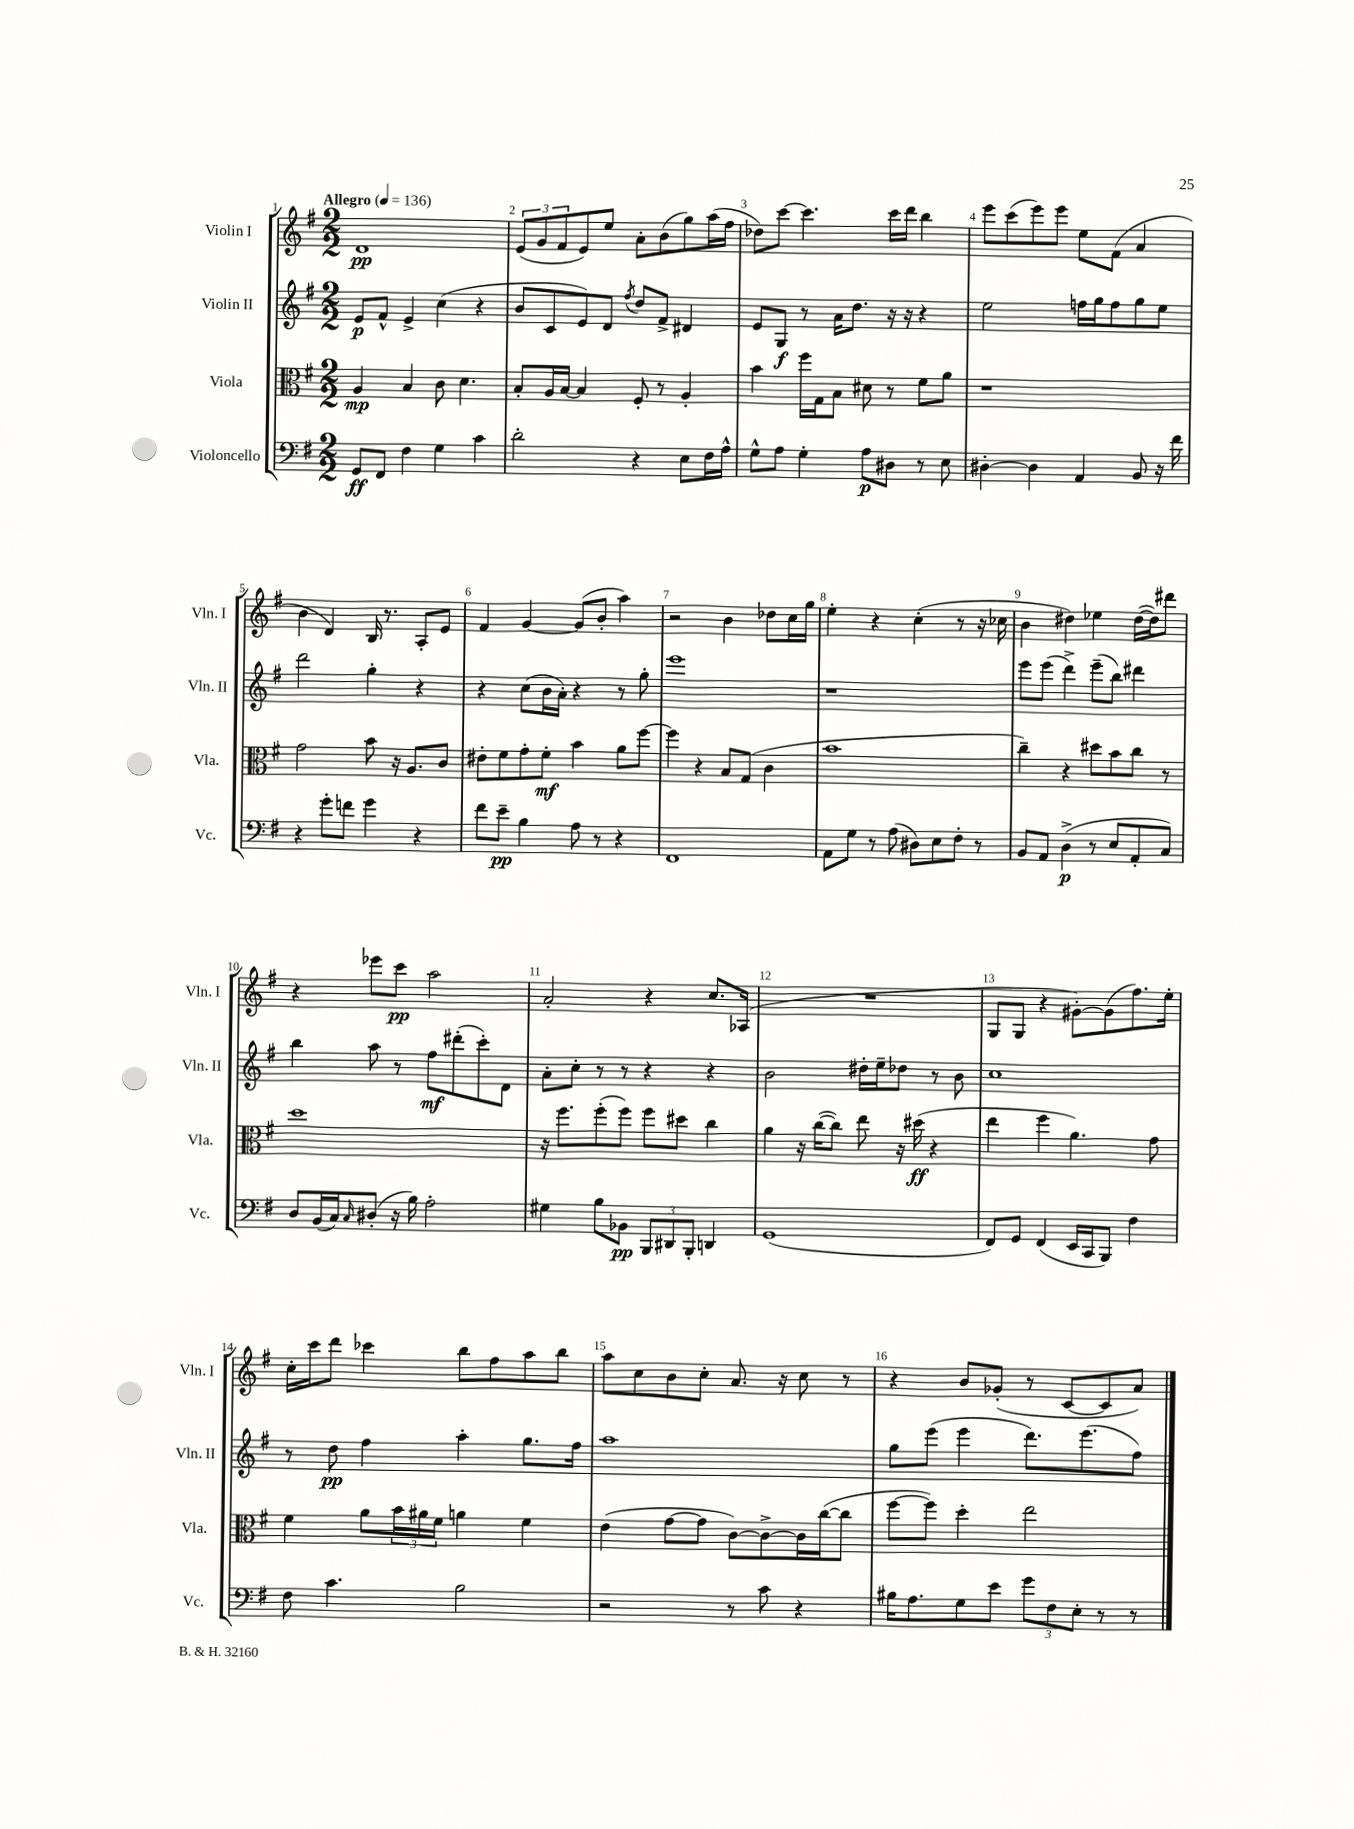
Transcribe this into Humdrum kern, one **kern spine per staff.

**kern	**dynam	**kern	**dynam	**kern	**dynam	**kern	**dynam
*part4	*part4	*part3	*part3	*part2	*part2	*part1	*part1
*staff4	*staff4	*staff3	*staff3	*staff2	*staff2	*staff1	*staff1
*I"Violoncello	*	*I"Viola	*	*I"Violin II	*	*I"Violin I	*
*I'Vc.	*	*I'Vla.	*	*I'Vln. II	*	*I'Vln. I	*
*clefF4	*	*clefC3	*	*clefG2	*	*clefG2	*
*k[f#]	*	*k[f#]	*	*k[f#]	*	*k[f#]	*
*M2/2	*	*M2/2	*	*M2/2	*	*M2/2	*
*MM136	*	*MM136	*	*MM136	*	*MM136	*
=1	=1	=1	=1	=1	=1	=1	=1
!	!	!	!	!	!	!LO:TX:a:B:t=Allegro	!
8GG/L	ff	4A/	mp	8e/L	p	1d	pp
8FF#/J	.	.	.	8f#^^/J	.	.	.
4F#\	.	4B/	.	4e^/	.	.	.
4G\	.	8c\	.	(4cc\	.	.	.
.	.	4.d\	.	.	.	.	.
4c\	.	.	.	4r	.	.	.
=2	=2	=2	=2	=2	=2	=2	=2
2d'\	.	8B'/L	.	8b/L	.	(12e/L	.
.	.	.	.	.	.	12g/	.
.	.	16A/L	.	8c/	.	.	.
.	.	.	.	.	.	12f#/	.
.	.	[16B/JJ	.	.	.	.	.
.	.	4B/]	.	8e/)	.	8e/)	.
.	.	.	.	8d/J	.	8ee/J	.
.	.	.	.	8qff#/	.	.	.
4r	.	8F#'/	.	8dd/L	.	8a'\L	.
.	.	8r	.	8f#^/J	.	(8b\	.
8E\L	.	4A'/	.	4d#X/	.	8gg\)	.
16F#\L	.	.	.	.	.	(16aa\L	.
16A^^\JJ	.	.	.	.	.	16ff#\JJ	.
=3	=3	=3	=3	=3	=3	=3	=3
8G^^\L	.	4b\	.	8e/L	.	8dd-X\L)	.
8A\J	.	.	.	8G/J	f	[8ccc\J	.
4G'\	.	16ff#\LL	.	8r	.	4.ccc\]	.
.	.	16G\J	.	.	.	.	.
.	.	8B\J	.	16a\KL	.	.	.
.	.	.	.	8.dd\J	.	.	.
8A\L	p	8d#X\	.	.	.	.	.
8D#X\J	.	8r	.	16r	.	16ccc\LL	.
.	.	.	.	16r	.	16ddd\JJ	.
8r	.	8f#\L	.	4r	.	4bb\	.
8E\	.	8a\J	.	.	.	.	.
=4	=4	=4	=4	=4	=4	=4	=4
[4D#X'\	.	1r	.	2ee\	.	8eee\L	.
.	.	.	.	.	.	(8ccc\	.
4D#\]	.	.	.	.	.	8eee\)	.
.	.	.	.	.	.	8eee\J	.
4AA/	.	.	.	16ffn\LL	.	8ee\L	.
.	.	.	.	16gg\J	.	.	.
.	.	.	.	8ff\	.	(8f#\J	.
8BB/	.	.	.	8gg\	.	4a/	.
16r	.	.	.	8ee\J	.	.	.
16f#\	.	.	.	.	.	.	.
!!LO:LB:g=z
=5	=5	=5	=5	=5	=5	=5	=5
4r	.	2g\	.	2ddd\	.	4b\	.
8g'\L	.	.	.	.	.	4d/)	.
8fn\J	.	.	.	.	.	.	.
4g\	.	8b\	.	4gg'\	.	16B/	.
.	.	.	.	.	.	8.r	.
.	.	16r	.	.	.	.	.
.	.	8.A/L	.	.	.	.	.
4r	.	.	.	4r	.	8A'/L	.
.	.	8c/J	.	.	.	8e/J	.
=6	=6	=6	=6	=6	=6	=6	=6
8f#\L	.	8e#X'\L	.	4r	.	4f#/	.
8e~\J	pp	8f#\	.	.	.	.	.
4B\	.	8g'\	.	(8cc\L	.	[4g/	.
.	.	8f#'\J	mf	16b\L	.	.	.
.	.	.	.	16a'\JJ)	.	.	.
8A\	.	4b\	.	4r	.	(8g/L]	.
8r	.	.	.	.	.	8b'/J	.
4r	.	8a\L	.	8r	.	4aa\)	.
.	.	[8ff#\J	.	8gg'\	.	.	.
=7	=7	=7	=7	=7	=7	=7	=7
1FF#	.	4ff#\]	.	1eee	.	2r	.
.	.	4r	.	.	.	.	.
.	.	8B/L	.	.	.	4b\	.
.	.	(8G/J	.	.	.	.	.
.	.	4c\	.	.	.	8dd-X\L	.
.	.	.	.	.	.	16cc\L	.
.	.	.	.	.	.	16gg\JJ	.
=8	=8	=8	=8	=8	=8	=8	=8
8AA\L	.	1b	.	1r	.	4ee'\	.
8G\J	.	.	.	.	.	.	.
8r	.	.	.	.	.	4r	.
(8A\	.	.	.	.	.	.	.
8D#X\L)	.	.	.	.	.	(4cc'\	.
8E\	.	.	.	.	.	.	.
8F#'\J	.	.	.	.	.	8r	.
8r	.	.	.	.	.	16r	.
.	.	.	.	.	.	16cc-X\	.
=9	=9	=9	=9	=9	=9	=9	=9
8BB/L	.	4cc~\)	.	8eee\L	.	4b\	.
8AA/J	.	.	.	(8eee\J	.	.	.
(4D^\	p	4r	.	4ddd^\)	.	4dd#X\)	.
8r	.	8dd#X\L	.	(8eee~\L	.	4ee-X\	.
8E/L	.	8b\	.	8bb\J)	.	.	.
8AA'/	.	8cc\J	.	4ddd#X\	.	([16dd#\LL	.
.	.	.	.	.	.	16dd#\J])	.
8C/J)	.	8r	.	.	.	8ddd#X\J	.
!!LO:LB:g=z
=10	=10	=10	=10	=10	=10	=10	=10
8D/L	.	1dd	.	4bb\	.	4r	.
(16BB/L	.	.	.	.	.	.	.
16C/J)	.	.	.	.	.	.	.
16qqC/	.	.	.	.	.	.	.
(8D#X'/J	.	.	.	8aa\	.	8eee-X\L	.
16r	.	.	.	8r	.	8ccc\J	pp
16B\)	.	.	.	.	.	.	.
2A'\	.	.	.	8ff#\L	mf	2aa\	.
.	.	.	.	(8ddd#X'\	.	.	.
.	.	.	.	8ccc'\)	.	.	.
.	.	.	.	8d\J	.	.	.
=11	=11	=11	=11	=11	=11	=11	=11
4G#X\	.	16r	.	8a'\L	.	2a'/	.
.	.	8.ff#\L	.	.	.	.	.
.	.	.	.	8cc'\J	.	.	.
8B\L	.	(8ff#'\	.	8r	.	.	.
8BB-X\J	pp	8ff#\J)	.	8r	.	.	.
12BBB/L	.	8ff#\L	.	4r	.	4r	.
12DD#X/	.	.	.	.	.	.	.
.	.	8dd#X\J	.	.	.	.	.
12BBB'/J	.	.	.	.	.	.	.
4DDn/	.	4cc\	.	4r	.	8.cc/L	.
.	.	.	.	.	.	(16A-X/Jk	.
=12	=12	=12	=12	=12	=12	=12	=12
(1GG	.	4a\	.	2b\	.	1r	.
.	.	16r	.	.	.	.	.
.	.	([16cc\KL	.	.	.	.	.
.	.	8cc\J])	.	.	.	.	.
.	.	8ee\	.	16dd#X'\LL	.	.	.
.	.	.	.	16ee~\J	.	.	.
.	.	16r	.	8dd-X\J	.	.	.
.	.	(16dd#X\	ff	.	.	.	.
.	.	4r	.	8r	.	.	.
.	.	.	.	8b\	.	.	.
=13	=13	=13	=13	=13	=13	=13	=13
8FF#/L)	.	4ee\	.	1cc	.	8G/L	.
8GG/J	.	.	.	.	.	8G/J	.
(4FF#/	.	4ff#\	.	.	.	4r	.
16EE/LL	.	4.a\)	.	.	.	[8g#X'\L)	.
16CC/J	.	.	.	.	.	.	.
8BBB/J)	.	.	.	.	.	(8g#\]	.
4F#\	.	.	.	.	.	8.ff#\)	.
.	.	8g\	.	.	.	.	.
.	.	.	.	.	.	16ee'\Jk	.
!!LO:LB:g=z
=14	=14	=14	=14	=14	=14	=14	=14
8F#\	.	4f#\	.	8r	.	16cc'\LL	.
.	.	.	.	.	.	16ccc\J	.
4.c\	.	.	.	8dd\	pp	8ddd\J	.
.	.	8a\L	.	4ff#\	.	4ccc-X\	.
.	.	24b\L	.	.	.	.	.
.	.	24a#X\	.	.	.	.	.
.	.	24f#\JJ	.	.	.	.	.
2B\	.	4an\	.	4aa'\	.	8bb\L	.
.	.	.	.	.	.	8ff#\	.
.	.	4f#\	.	8.gg\L	.	8aa\	.
.	.	.	.	.	.	8bb\J	.
.	.	.	.	16ff#\Jk	.	.	.
=15	=15	=15	=15	=15	=15	=15	=15
2r	.	(4e\	.	1aa	.	8aa\L	.
.	.	.	.	.	.	8cc\	.
.	.	[8g\L	.	.	.	8b\	.
.	.	8g\J]	.	.	.	8cc'\J	.
8r	.	[8c\L)	.	.	.	8.a/	.
8c\	.	8c^\_	.	.	.	.	.
.	.	.	.	.	.	16r	.
4r	.	16c\L]	.	.	.	8cc\	.
.	.	([16cc\J	.	.	.	.	.
.	.	8cc\J]	.	.	.	8r	.
=16	=16	=16	=16	=16	=16	=16	=16
16B#X\KL	.	[8ff#\L	.	8gg\L	.	4r	.
8.A\	.	.	.	.	.	.	.
.	.	8ff#\J])	.	(8eee\J	.	.	.
8G\	.	4dd'\	.	4eee\	.	8b/L	.
8e\J	.	.	.	.	.	(8g-X'/J	.
12g\L	.	2ee\	.	8.ddd\L)	.	8r	.
12F#\	.	.	.	.	.	.	.
.	.	.	.	.	.	[8c/L	.
12E'\J	.	.	.	.	.	.	.
.	.	.	.	(8.eee\	.	.	.
8r	.	.	.	.	.	8c/]	.
8r	.	.	.	8ff#\J)	.	8a/J)	.
==	==	==	==	==	==	==	==
*-	*-	*-	*-	*-	*-	*-	*-
